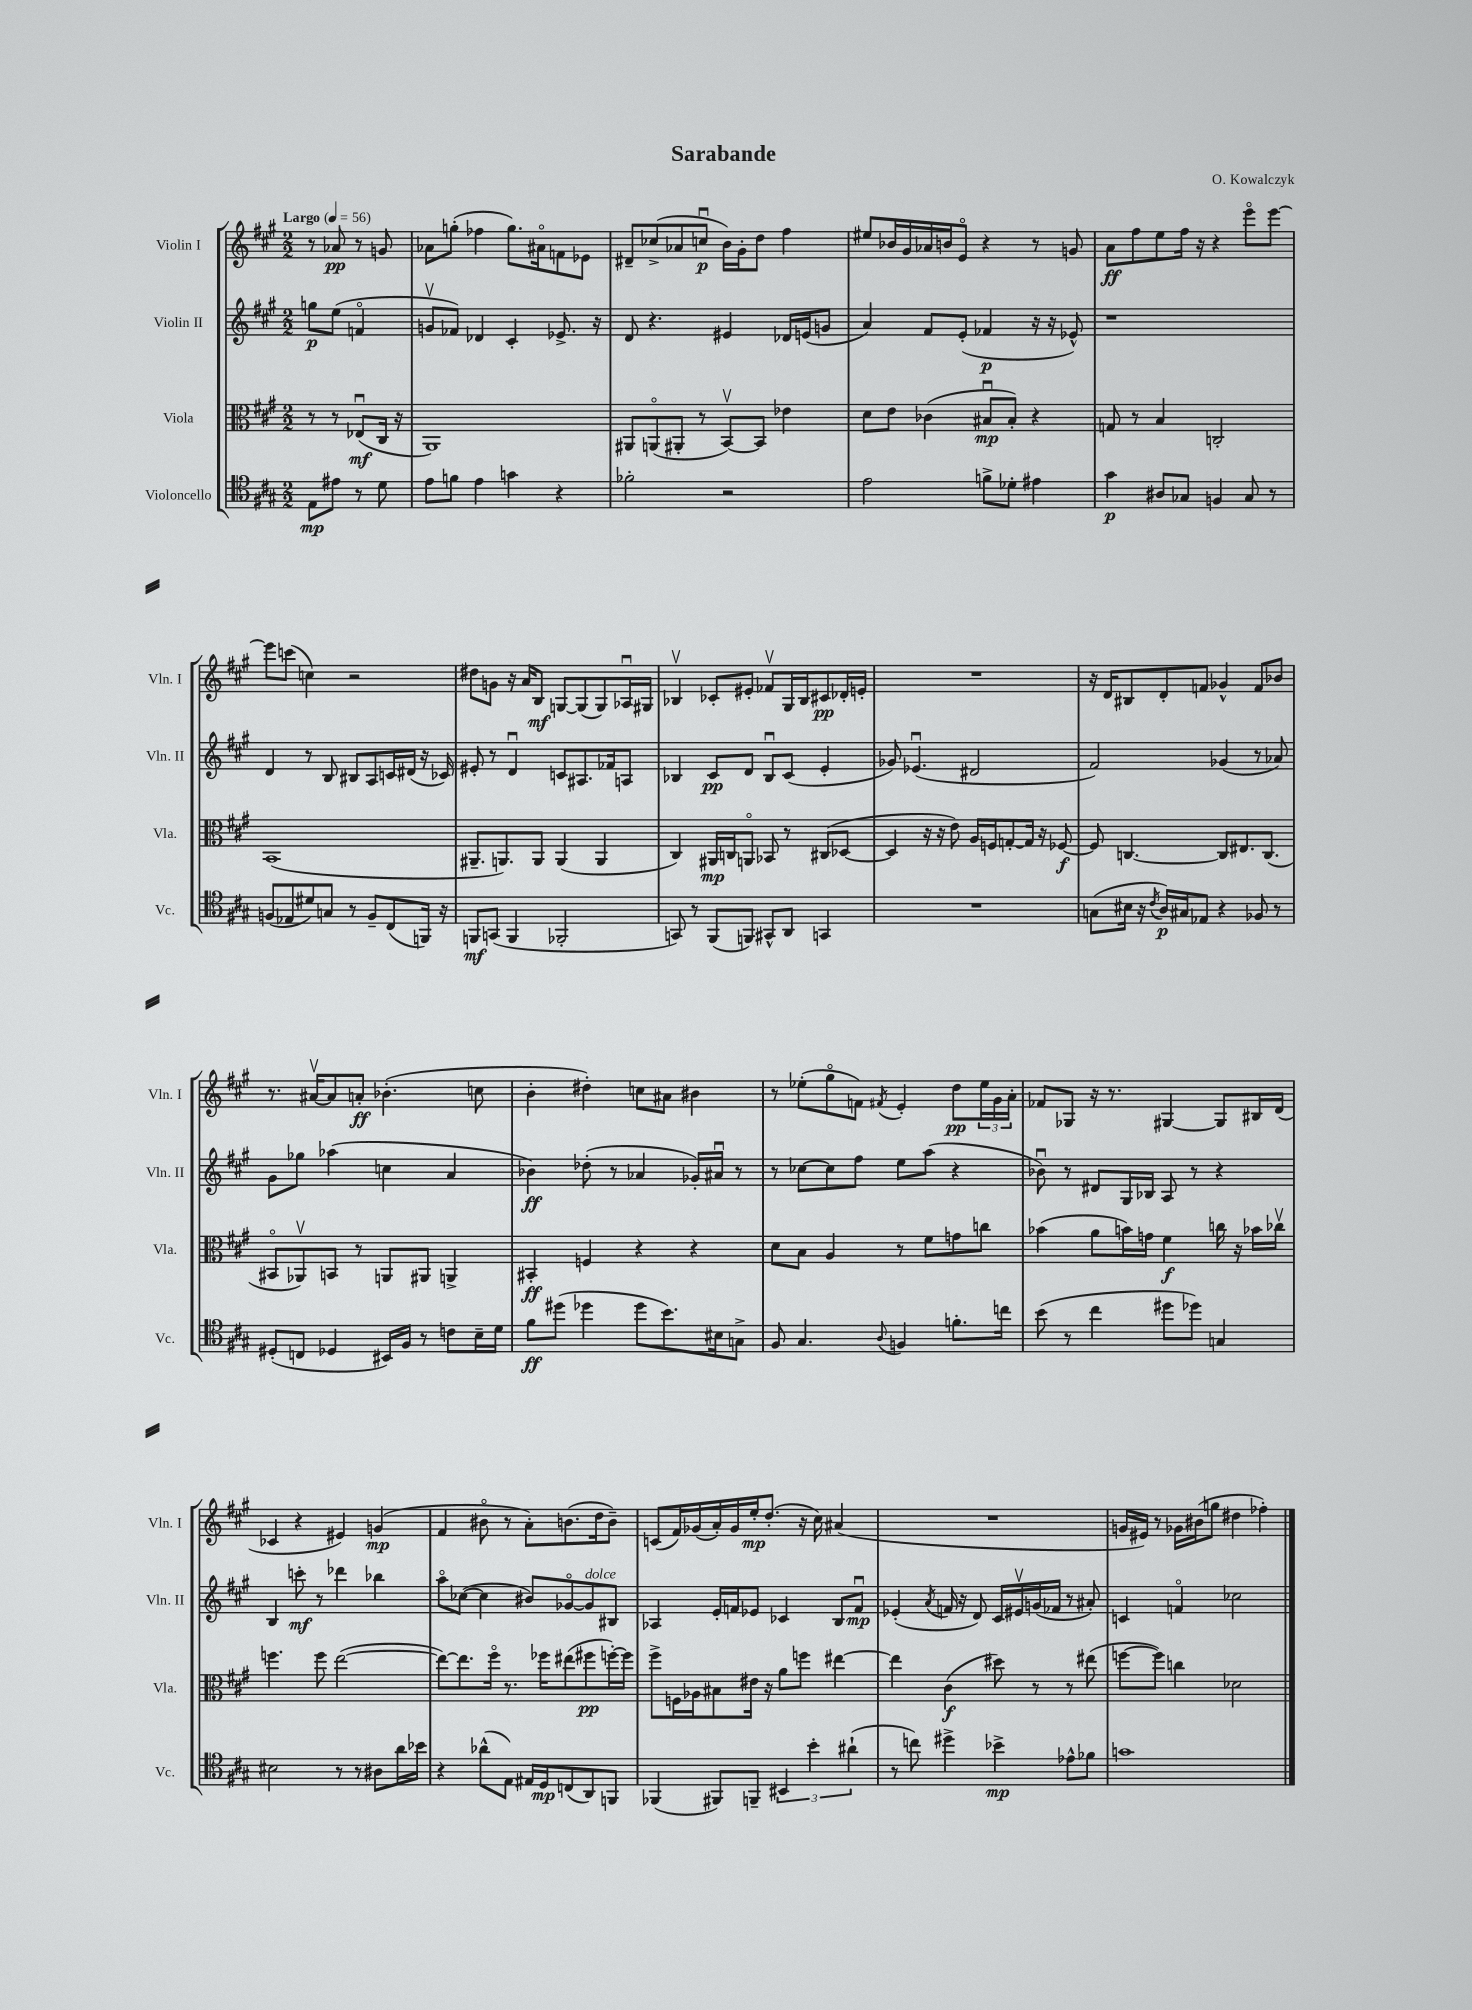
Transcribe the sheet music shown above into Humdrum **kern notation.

**kern	**dynam	**kern	**dynam	**kern	**dynam	**kern	**dynam
*part4	*part4	*part3	*part3	*part2	*part2	*part1	*part1
*staff4	*staff4	*staff3	*staff3	*staff2	*staff2	*staff1	*staff1
*I"Violoncello	*	*I"Viola	*	*I"Violin II	*	*I"Violin I	*
*I'Vc.	*	*I'Vla.	*	*I'Vln. II	*	*I'Vln. I	*
*clefC4	*	*clefC3	*	*clefG2	*	*clefG2	*
*k[f#c#g#]	*	*k[f#c#g#]	*	*k[f#c#g#]	*	*k[f#c#g#]	*
*M2/2	*	*M2/2	*	*M2/2	*	*M2/2	*
*MM56	*	*MM56	*	*MM56	*	*MM56	*
=	=	=	=	=	=	=	=
!	!	!	!	!	!	!LO:TX:a:B:t=Largo	!
8E\L	mp	8r	.	8ggn\L	p	8r	.
8e#X\J	.	8r	.	(8ee\J	.	8a-X/	pp
8r	.	(8E-Xu/L	mf	4fn/	.	8r	.
8d\	.	16C#/Jk	.	.	.	8gn/	.
.	.	16r	.	.	.	.	.
=1	=1	=1	=1	=1	=1	=1	=1
8e\L	.	1AA)	.	8gnv/L	.	8a-X\L	.
8fn\J	.	.	.	8f-X/J)	.	(8ggn'\J	.
4e\	.	.	.	4d-X/	.	4ff-X\	.
4gn\	.	.	.	4c#'/	.	8.gg\L)	.
.	.	.	.	.	.	16a#X\k	.
4r	.	.	.	8.e-X^/	.	8fn\	.
.	.	.	.	.	.	8e-X\J	.
.	.	.	.	16r	.	.	.
=2	=2	=2	=2	=2	=2	=2	=2
2f-X'\	.	8AA#X/L	.	8d/	.	8d#X~/L	.
.	.	(8AAn/	.	4.r	.	(8cc-X^/	.
.	.	8AA#X'/J	.	.	.	8a-X/	.
.	.	8r	.	.	.	8ccnu/J	p
2r	.	[8BBv/L)	.	4e#X/	.	16b\LL)	.
.	.	.	.	.	.	16g#'\J	.
.	.	8BB/J]	.	.	.	8dd\J	.
.	.	4e-X\	.	16d-X/LL	.	4ff#\	.
.	.	.	.	(16en/J	.	.	.
.	.	.	.	8gn/J	.	.	.
=3	=3	=3	=3	=3	=3	=3	=3
2e\	.	8d\L	.	4a/)	.	8ee#X/L	.
.	.	8e\J	.	.	.	16b-X/L	.
.	.	.	.	.	.	16g#/	.
.	.	(4c-X\	.	8f#/L	.	16a-X/	.
.	.	.	.	.	.	16bn/J	.
.	.	.	.	(8e'/J	.	8e/J	.
8fn^\L	.	8B#Xu/L	mp	4f-X/	p	4r	.
8d-X'\J	.	8B#'/J)	.	.	.	.	.
4e#X\	.	4r	.	16r	.	8r	.
.	.	.	.	16r	.	.	.
.	.	.	.	8e-X^^/)	.	8gn/	.
=4	=4	=4	=4	=4	=4	=4	=4
4g#\	p	8Gn/	.	1r	.	8a\L	ff
.	.	8r	.	.	.	8ff#\	.
8A#X/L	.	4B/	.	.	.	8ee\	.
8G-X/J	.	.	.	.	.	16ff#\Jk	.
.	.	.	.	.	.	16r	.
4Fn/	.	2Cn'/	.	.	.	4r	.
8G-/	.	.	.	.	.	8eee\L	.
8r	.	.	.	.	.	[8eee\J	.
!!LO:LB:g=z
=5	=5	=5	=5	=5	=5	=5	=5
(8Fn/L	.	(1BB	.	4d/	.	8eee\L]	.
8E-X/	.	.	.	.	.	(8cccn\J	.
8d#X/)	.	.	.	8r	.	4ccn\)	.
8Gn/J	.	.	.	8B/	.	.	.
8r	.	.	.	8B#X/L	.	2r	.
8F~/L	.	.	.	8A/	.	.	.
(8C#/	.	.	.	16cn/L	.	.	.
.	.	.	.	(16d#X/JJ	.	.	.
16FFn/Jk)	.	.	.	16r	.	.	.
16r	.	.	.	16c-X/)	.	.	.
=6	=6	=6	=6	=6	=6	=6	=6
8FFn/L	mf	8.AA#X~/L	.	8e#X'/	.	8dd#X\L	.
(8GGn/J	.	.	.	8r	.	8gn\J	.
.	.	8.AAn/)	.	.	.	.	.
4FF/	.	.	.	4du/	.	16r	.
.	.	.	.	.	.	16a/KL	.
.	.	8AA/J	.	.	.	8B/J	mf
2FF-X'/	.	(4AA/	.	8cn/L	.	[8Gn/L	.
.	.	.	.	8.A#X/	.	(8G/]	.
.	.	4AA/	.	.	.	8G/)	.
.	.	.	.	16f-X/k	.	.	.
.	.	.	.	8An/J	.	16A-Xu/L	.
.	.	.	.	.	.	16G#X/JJ	.
=7	=7	=7	=7	=7	=7	=7	=7
8GGn/)	.	4C#/)	.	4B-X/	.	4B-Xv/	.
8r	.	.	.	.	.	.	.
(8FF#/L	.	16AA#X/LL	mp	8c#/L	pp	8c-X'/L	.
.	.	16Cn/J	.	.	.	.	.
8FFn/J)	.	8AAn/J	.	8d/J	.	8e#X'/J	.
8GG#X^^/L	.	8BB-X/	.	8B-u/L	.	8f-Xv/L	.
8AA/J	.	8r	.	(8c#/J	.	16G#/L	.
.	.	.	.	.	.	16B-/J	.
4GGn/	.	(8C#X/L	.	4e'/	.	8c#X/	pp
.	.	[8D-X/J	.	.	.	16d-X'/L	.
.	.	.	.	.	.	16en'/JJ	.
=8	=8	=8	=8	=8	=8	=8	=8
1r	.	4D-/]	.	8g-X/)	.	1r	.
.	.	.	.	(4.e-Xu/	.	.	.
.	.	16r	.	.	.	.	.
.	.	16r	.	.	.	.	.
.	.	8e\)	.	.	.	.	.
.	.	16A/LL	.	2d#X/	.	.	.
.	.	16Fn/J	.	.	.	.	.
.	.	[8Gn'/	.	.	.	.	.
.	.	16G/Jk]	.	.	.	.	.
.	.	16r	.	.	.	.	.
.	.	[8F-X/	f	.	.	.	.
=9	=9	=9	=9	=9	=9	=9	=9
(8Gn\L	.	8F-/]	.	2f#/)	.	16r	.
.	.	.	.	.	.	16d/KL	.
16B#X\Jk	.	[4.Cn/	.	.	.	8B#X/	.
16r	.	.	.	.	.	.	.
8qc#/	.	.	.	.	.	.	.
16A/LL)	p	.	.	.	.	8d'/	.
16G#X/J	.	.	.	.	.	.	.
8E-X/J	.	.	.	.	.	8fn/J	.
4r	.	8C/L]	.	(4g-X/	.	4g-X^^/	.
.	.	8.E#X/	.	.	.	.	.
8F-X/	.	.	.	8r	.	8f/L	.
.	.	(8.C/J	.	.	.	.	.
8r	.	.	.	8a-X/)	.	8b-X/J	.
!!LO:LB:g=z
=10	=10	=10	=10	=10	=10	=10	=10
(8D#X'/L	.	8BB#X/L	.	8g#\L	.	8.r	.
8Cn/J	.	8AA-Xv/)	.	8gg-X\J	.	.	.
.	.	.	.	.	.	[16a#Xv/KL	.
4D-X/	.	8BBn/J	.	(4aa-X\	.	8a#/]	.
.	.	8r	.	.	.	8an'/J	ff
16BB#X/LL)	.	8AAn/L	.	4ccn\	.	(4.b-X'\	.
16F#/JJ	.	.	.	.	.	.	.
8r	.	8AA#X/J	.	.	.	.	.
8cn\L	.	4AAn^/	.	4a/	.	.	.
16B~\L	.	.	.	.	.	8ccn\	.
16d\JJ	.	.	.	.	.	.	.
=11	=11	=11	=11	=11	=11	=11	=11
8f#\L	ff	4BB#X'/	ff	4b-X\)	ff	4b'\	.
(8dd#X\J	.	.	.	.	.	.	.
4dd-X\	.	4Fn/	.	(8dd-X'\	.	4dd#X'\)	.
.	.	.	.	8r	.	.	.
8dd-\L	.	4r	.	4a-X/	.	8ccn\L	.
8.b\)	.	.	.	.	.	8a#X\J	.
.	.	4r	.	16g-X'/LL)	.	4b#X\	.
16B#X\k	.	.	.	16a#Xu/JJ	.	.	.
8Gn^\J	.	.	.	8r	.	.	.
=12	=12	=12	=12	=12	=12	=12	=12
8F#/	.	8d\L	.	8r	.	8r	.
4.G#/	.	8B\J	.	[8cc-X\L	.	(8ee-X'\L	.
.	.	4A/	.	8cc-\]	.	8gg#\	.
.	.	.	.	8ff#\J	.	8fn\J)	.
8qqA/	.	.	.	.	.	8qf#X/	.
4Fn/	.	8r	.	8ee\L	.	4e'/	.
.	.	8f#\L	.	(8aa\J	.	.	.
8.fn'\L	.	8gn\	.	4r	.	8dd\L	pp
.	.	8ccn\J	.	.	.	24ee-\L	.
.	.	.	.	.	.	24g#\	.
16ccn\Jk	.	.	.	.	.	.	.
.	.	.	.	.	.	24a'\JJ	.
=13	=13	=13	=13	=13	=13	=13	=13
(8b\	.	(4b-X\	.	8b-Xu\)	.	8f-X/L	.
8r	.	.	.	8r	.	8G-X/J	.
4cc#\	.	8a\L	.	8d#X/L	.	16r	.
.	.	.	.	.	.	8.r	.
.	.	16bn\L)	.	16G#/L	.	.	.
.	.	16gn\JJ	.	16B-X/JJ	.	.	.
8dd#X\L	.	4f#\	f	8A/	.	[4G#X/	.
8dd-X\J)	.	.	.	8r	.	.	.
4Gn/	.	16ccn\	.	4r	.	8G#/L]	.
.	.	16r	.	.	.	.	.
.	.	16b-X\LL	.	.	.	16B#X/L	.
.	.	16cc-Xv\JJ	.	.	.	(16d/JJ	.
!!LO:LB:g=z
=14	=14	=14	=14	=14	=14	=14	=14
2B#X\	.	4.ffn\	.	4B/	.	4c-X/	.
.	.	.	.	8cccn'\	mf	4r	.
.	.	8ff\	.	8r	.	.	.
8r	.	([2ee\	.	4ddd-X\	.	4e#X/)	.
8r	.	.	.	.	.	.	.
8A#X\L	.	.	.	4bb-X\	.	(4gn/	mp
16a\L	.	.	.	.	.	.	.
16b-X\JJ	.	.	.	.	.	.	.
=15	=15	=15	=15	=15	=15	=15	=15
4r	.	8ee\L_)	.	8aa\L	.	4f#/	.
.	.	8.ee\]	.	([8cc-X\J	.	.	.
(8a-X^^\L	.	.	.	4cc-\]	.	8b#X\	.
.	.	16ff#\Jk	.	.	.	.	.
8E\J)	.	8.r	.	.	.	8r	.
16E#X/LL	.	.	.	8b#X/L)	.	8a'\L)	.
16D/J	mp	16ff-X\KL	.	.	.	.	.
(8Cn/	.	(8ee#X\	.	[8g-X/	.	(8.bn\	.
!	!	!	!	!LO:TX:a:i:t=dolce	!	!	!
8AA/)	.	8ff#X\	pp	8g-/]	.	.	.
.	.	.	.	.	.	16dd\k	.
8FFn/J	.	[16ffn'\L)	.	8B#X/J	.	8b~\J)	.
.	.	16ff\JJ]	.	.	.	.	.
=16	=16	=16	=16	=16	=16	=16	=16
(4FF-X/	.	8ff#^\L	.	4A-X/	.	(8cn/L	.
.	.	16Fn\L	.	.	.	16f#/L)	.
.	.	16A-X\J	.	.	.	(16g-X/	.
8FF#X/L)	.	8B#X\	.	16e'/LL	.	16a'/)	.
.	.	.	.	16fn/J	.	16g-/	.
8FFn~/J	.	16e#X\Jk	.	8e-X/J	.	16ee'/J	mp
.	.	16r	.	.	.	(8.dd'/J	.
6BB#X/	.	8a\L	.	4c-X/	.	.	.
.	.	8ffn\J	.	.	.	16r	.
6b'\	.	.	.	.	.	.	.
.	.	.	.	.	.	16cc#\)	.
.	.	[4ee#X\	.	8B/L	.	(4a#X/	.
(6a#X`\	.	.	.	.	.	.	.
.	.	.	.	8fu/J	mp	.	.
=17	=17	=17	=17	=17	=17	=17	=17
8r	.	4ee#\]	.	(4e-X'/	.	1r	.
8ccn\)	.	.	.	.	.	.	.
.	.	.	.	8qa/	.	.	.
4dd#X^\	.	(4c#\	f	16fn/	.	.	.
.	.	.	.	16r	.	.	.
.	.	.	.	8d/)	.	.	.
4b-X^\	mp	8dd#X\)	.	16c#/LL	.	.	.
.	.	.	.	16e#Xv/	.	.	.
.	.	8r	.	(16gn/	.	.	.
.	.	.	.	16f-X/JJ	.	.	.
8e-X^^\L	.	8r	.	8r	.	.	.
8f-X\J	.	(8ee#X\	.	8a#X'/)	.	.	.
=18	=18	=18	=18	=18	=18	=18	=18
1gn	.	[8ffn\L	.	4cn/	.	16gn/LL	.
.	.	.	.	.	.	16e#X/JJ)	.
.	.	8ff\J])	.	.	.	8r	.
.	.	4ccn\	.	4fn/	.	16g-X\LL	.
.	.	.	.	.	.	(16b#X\J	.
.	.	.	.	.	.	8ggn\J	.
.	.	2d-X\	.	2cc-X\	.	4dd#X\	.
.	.	.	.	.	.	4ff-X'\)	.
==	==	==	==	==	==	==	==
*-	*-	*-	*-	*-	*-	*-	*-
